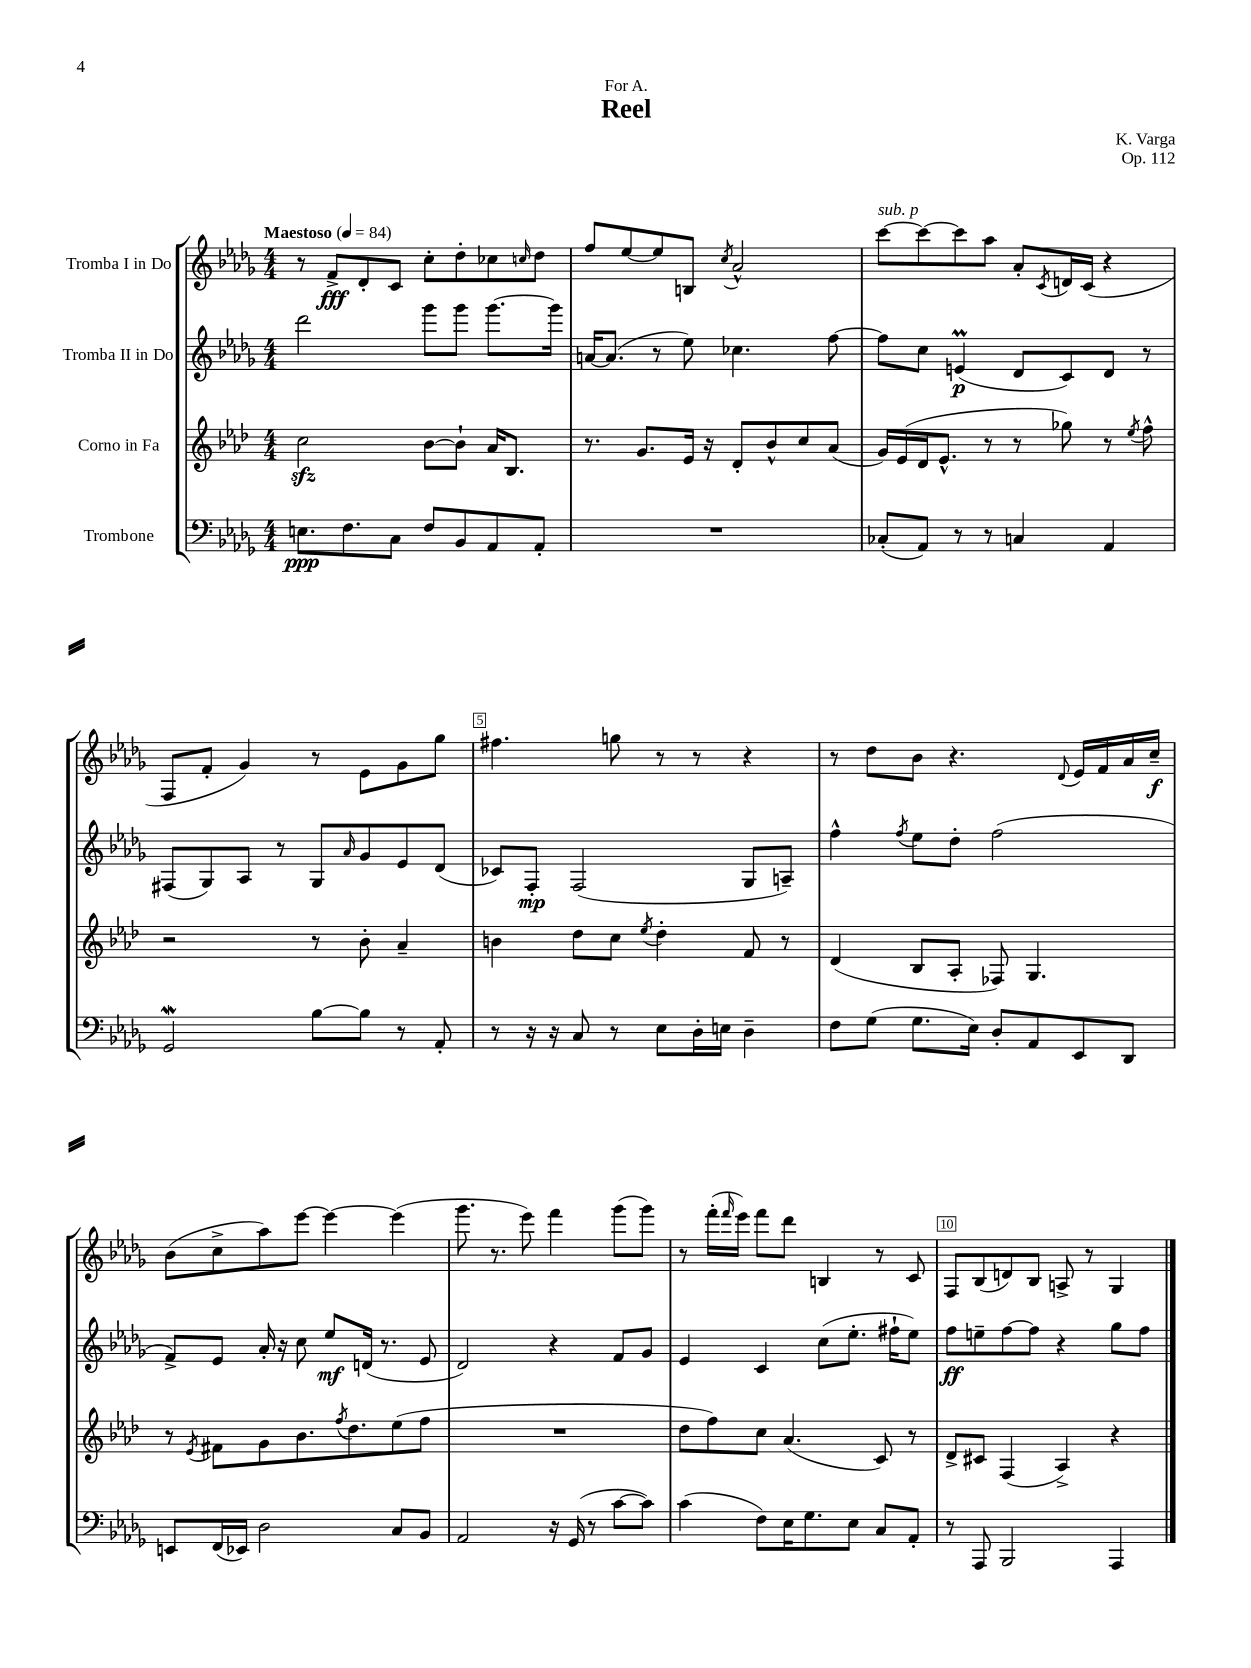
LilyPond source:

\header { title = "Reel" composer = "K. Varga" dedication = "For A." opus = "Op. 112" }
<<
\new StaffGroup <<
\new Staff = "s0" \with { instrumentName = "Tromba I in Do" } {
    \clef treble \key des \major \numericTimeSignature \time 4/4 \tempo "Maestoso" 4 = 84
    r8 f'8->\fff des'8-. c'8 c''8-. des''8-. ces''8 \grace { c''16 } des''8 |
    f''8 ees''8~ ees''8 b8 \acciaccatura { c''8 } aes'2-^ |
    c'''8~^\markup { \italic "sub. p" } c'''8~ c'''8 aes''8 aes'8-. \acciaccatura { c'8 } d'16 c'16( r4 |
    f8 f'8-. ges'4) r8 ees'8 ges'8 ges''8 |
    fis''4. g''8 r8 r8 r4 |
    r8 des''8 bes'8 r4. \appoggiatura { des'8 } ees'16 f'16 aes'16 c''16--\f |
    bes'8( c''8-> aes''8) ees'''8~ ees'''4~ ees'''4( |
    ges'''8. r8. ees'''8) f'''4 ges'''8( ges'''8) |
    r8 f'''16-.( \grace { f'''16 } ees'''16) f'''8 des'''8 b4 r8 c'8 |
    f8 bes8( d'8) bes8 a8-> r8 ges4 \bar "|." |
}
\new Staff = "s1" \with { instrumentName = "Tromba II in Do" } {
    \clef treble \key des \major \numericTimeSignature \time 4/4
    des'''2 ges'''8 ges'''8 ges'''8.~ ges'''16 |
    a'16~ a'8.( r8 ees''8) ces''4. f''8~ |
    f''8 c''8 e'4\prall\p( des'8 c'8) des'8 r8 |
    fis8( ges8) aes8 r8 ges8 \grace { aes'16 } ges'8 ees'8 des'8( |
    ces'8) f8-.\mp f2( ges8 a8--) |
    f''4-^ \acciaccatura { f''8 } ees''8 des''8-. f''2( |
    f'8->) ees'8 aes'16-. r16 c''8 ees''8\mf d'16( r8. ees'8 |
    des'2) r4 f'8 ges'8 |
    ees'4 c'4 c''8( ees''8.-. fis''16-! ees''8) |
    f''8\ff e''8-- f''8~ f''8 r4 ges''8 f''8 \bar "|." |
}
\new Staff = "s2" \with { instrumentName = "Corno in Fa" } {
    \clef treble \key aes \major \numericTimeSignature \time 4/4
    c''2\sfz bes'8~ bes'8-! aes'16 bes8. |
    r8. g'8. ees'16 r16 des'8-. bes'8-^ c''8 aes'8( |
    g'16) ees'16( des'16 ees'8.-^ r8 r8 ges''8) r8 \acciaccatura { ees''8 } f''8-^ |
    r2 r8 bes'8-. aes'4-- |
    b'4 des''8 c''8 \acciaccatura { ees''8 } des''4-. f'8 r8 |
    des'4( bes8 aes8-. fes8) g4. |
    r8 \acciaccatura { ees'8 } fis'8 g'8 bes'8. \acciaccatura { f''8 } des''8. ees''8( f''8 |
    R1 |
    des''8 f''8) c''8 aes'4.( c'8) r8 |
    des'8-> cis'8 f4( aes4->) r4 \bar "|." |
}
\new Staff = "s3" \with { instrumentName = "Trombone" } {
    \clef bass \key des \major \numericTimeSignature \time 4/4
    e8.\ppp f8. c8 f8 bes,8 aes,8 aes,8-. |
    R1 |
    ces8-.( aes,8) r8 r8 c4 aes,4 |
    ges,2\mordent bes8~ bes8 r8 aes,8-. |
    r8 r16 r16 c8 r8 ees8 des16-. e16 des4-- |
    f8 ges8( ges8. ees16) des8-. aes,8 ees,8 des,8 |
    e,8 f,16( ees,16) des2 c8 bes,8 |
    aes,2 r16 ges,16( r8 c'8~ c'8) |
    c'4( f8) ees16 ges8. ees8 c8 aes,8-. |
    r8 aes,,8 bes,,2 aes,,4 \bar "|." |
}
>>
>>
\layout { \context { \Score \override BarNumber.break-visibility = ##(#f #t #t) barNumberVisibility = #(every-nth-bar-number-visible 5) \override BarNumber.stencil = #(make-stencil-boxer 0.1 0.3 ly:text-interface::print) } }
